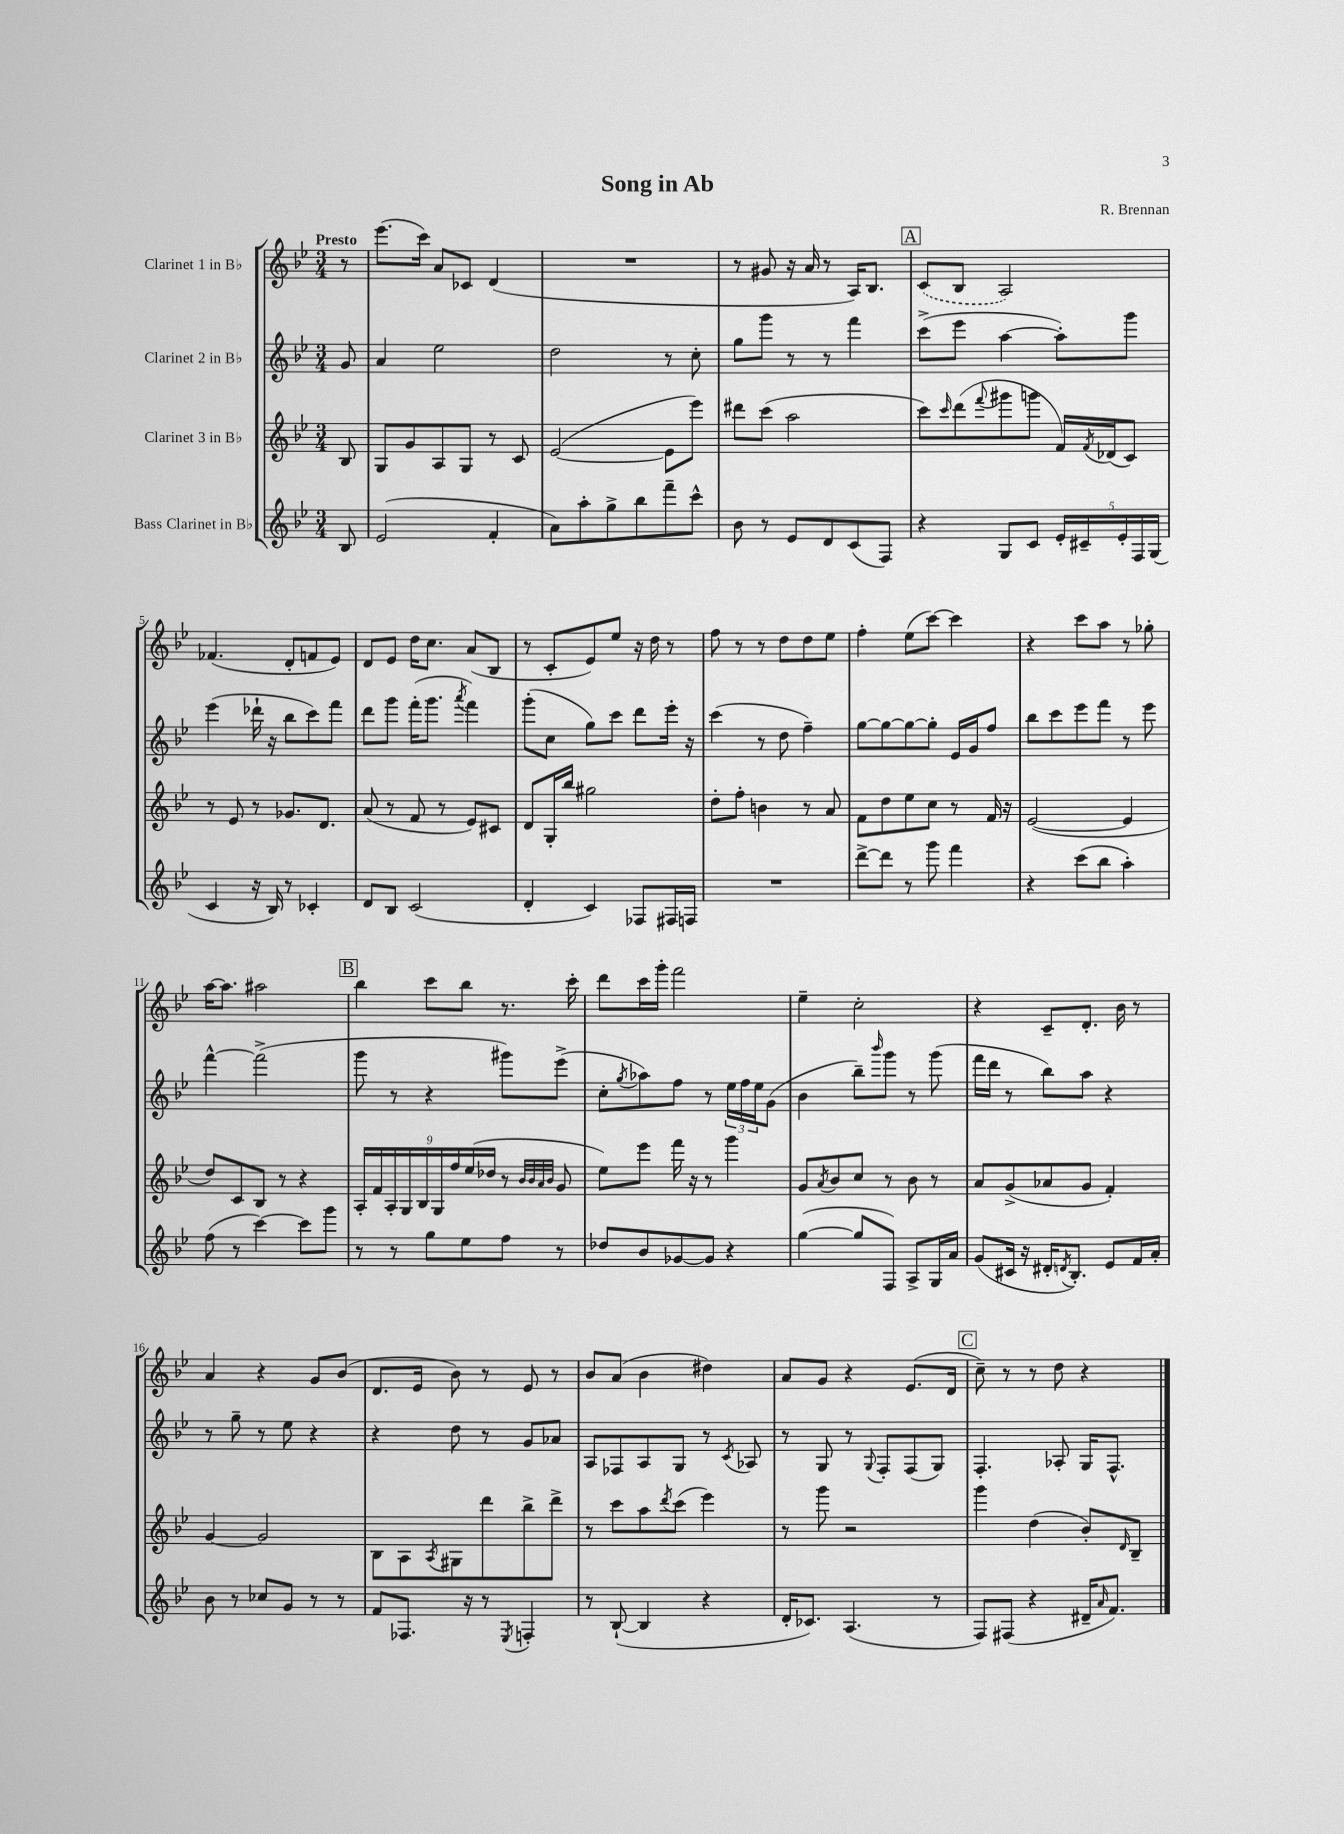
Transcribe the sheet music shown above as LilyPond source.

\header { title = "Song in Ab" composer = "R. Brennan" }
<<
\new StaffGroup <<
\new Staff = "s0" \with { instrumentName = "Clarinet 1 in Bb" } {
    \clef treble \key bes \major \numericTimeSignature \time 3/4 \partial 8 \tempo "Presto"
    r8 |
    ees'''8.( c'''16) a'8 ces'8 d'4( |
    R2. |
    r8 gis'8 r16 a'16 r8 a16) bes8. |
    \mark \markup { \box "A" } \once \slurDashed c'8( bes8 a2) |
    fes'4.( d'8-. f'8 ees'8) |
    d'8 ees'8 d''16 c''8. a'8( bes8 |
    r8 c'8-. ees'8) ees''8 r16 d''16 r8 |
    f''8 r8 r8 d''8 d''8 ees''8 |
    f''4-. ees''8( c'''8~) c'''4 |
    r4 c'''8 a''8 r8 ges''8-. |
    a''16~ a''8. ais''2 |
    \mark \markup { \box "B" } bes''4 c'''8 bes''8 r8. c'''16-. |
    d'''8 c'''16 g'''16-. f'''2 |
    ees''4-- c''2-. |
    r4 c'8-- d'8.-. bes'16 r8 |
    a'4 r4 g'8 bes'8( |
    d'8. ees'16 bes'8) r8 ees'8 r8 |
    bes'8 a'8( bes'4 dis''4) |
    a'8 g'8 r4 ees'8.( d'16 |
    \mark \markup { \box "C" } c''8--) r8 r8 d''8 r4 \bar "|." |
}
\new Staff = "s1" \with { instrumentName = "Clarinet 2 in Bb" } {
    \clef treble \key bes \major \numericTimeSignature \time 3/4 \partial 8
    g'8 |
    a'4 ees''2 |
    d''2 r8 c''8-. |
    g''8 g'''8 r8 r8 f'''4 |
    \mark \markup { \box "A" } c'''8->( ees'''8 a''4~ a''8-.) g'''8 |
    ees'''4( des'''16-! r16 bes''8 c'''8) f'''8 |
    d'''8 g'''8 f'''16-.( g'''8. \acciaccatura { a'''8 } f'''4) |
    g'''8-.( c''8 g''8) c'''8 d'''8 ees'''16-. r16 |
    c'''4( r8 d''8 f''4--) |
    g''8~ g''8~ g''8~ g''8-. ees'16 g'16 f''8 |
    bes''8 c'''8 ees'''8 f'''8 r8 ees'''8 |
    f'''4~-^ f'''2->( |
    \mark \markup { \box "B" } g'''8 r8 r4 gis'''8) ees'''8->( |
    c''8-. \acciaccatura { g''8 } aes''8) f''8 r8 \tuplet 3/2 { ees''16 f''16 ees''16 } g'8( |
    bes'4 bes''8--) \grace { bes'''16 } g'''8 r8 g'''8( |
    f'''16 d'''16 r8 bes''8) a''8 r4 |
    r8 g''8-- r8 ees''8 r4 |
    r4 d''8 r8 g'8 aes'8 |
    a8 fes8 a8 g8 r8 \acciaccatura { c'8 } aes8 |
    r8 g8 r8 \appoggiatura { g8 } f8-. f8( g8) |
    \mark \markup { \box "C" } f4.-. aes8-. g16 f8.-^ \bar "|." |
}
\new Staff = "s2" \with { instrumentName = "Clarinet 3 in Bb" } {
    \clef treble \key bes \major \numericTimeSignature \time 3/4 \partial 8
    bes8 |
    g8 g'8 a8 g8 r8 c'8 |
    ees'2~( ees'8 ees'''8) |
    dis'''8 c'''8( a''2 |
    \mark \markup { \box "A" } c'''8) \grace { c'''16 } d'''8( \appoggiatura { f'''8 } gis'''8 g'''8 f'16) \acciaccatura { f'8 } des'16( c'8) |
    r8 ees'8 r8 ges'8. d'8. |
    a'8( r8 f'8 r8 ees'8) cis'8 |
    d'8 g16-. bes''16 gis''2 |
    d''8-. f''8-. b'4 r8 a'8 |
    f'8 d''8 ees''8 c''8 r8 f'16 r16 |
    ees'2~( ees'4 |
    d''8) c'8 bes8 r8 r4 |
    \mark \markup { \box "B" } \tuplet 9/8 { a16-. f'16 a16-. g16 bes16 g16 f''16 ees''16( des''16 } r8 \grace { bes'32 bes'32 a'32 bes'32 } g'8 |
    ees''8) ees'''8 f'''16 r16 r8 g'''4 |
    g'8 \acciaccatura { a'8 } bes'8 c''8 r8 bes'8 r8 |
    a'8 g'8->( aes'8 g'8 f'4-.) |
    g'4~ g'2 |
    bes8 a8 \acciaccatura { a8 } gis8 d'''8 bes''8-> d'''8-> |
    r8 c'''8 a''8 \acciaccatura { d'''8 } c'''8( ees'''4) |
    r8 g'''8 r2 |
    \mark \markup { \box "C" } g'''4 d''4( bes'8-.) \grace { d'16 } bes8-- \bar "|." |
}
\new Staff = "s3" \with { instrumentName = "Bass Clarinet in Bb" } {
    \clef treble \key bes \major \numericTimeSignature \time 3/4 \partial 8
    bes8 |
    ees'2( f'4-. |
    a'8) a''8-. g''8-> bes''8 f'''8-- c'''8-^ |
    bes'8 r8 ees'8 d'8 c'8( f8) |
    \mark \markup { \box "A" } r4 g8 c'8 \tuplet 5/4 { ees'16-. cis'16-- ees'16-. f16 g16( } |
    c'4 r16 bes16) r8 ces'4-. |
    d'8 bes8 c'2( |
    d'4-. c'4) fes8 fis16 f16 |
    R2. |
    d'''8~-> d'''8 r8 g'''8 f'''4 |
    r4 c'''8( bes''8 a''4-.) |
    f''8( r8 c'''4~) c'''8 g'''8 |
    \mark \markup { \box "B" } r8 r8 g''8 ees''8 f''8 r8 |
    des''8 bes'8 ges'8~ ges'8 r4 |
    g''4~( g''8 f8) a8-> g16 a'16 |
    g'8( cis'16 r16 dis'16-. \acciaccatura { d'8 } bes8.-.) ees'8 f'16 a'16-. |
    bes'8 r8 ces''8 g'8 r8 r8 |
    f'8 fes8. r16 r8 \acciaccatura { ees8 } f4-. |
    r8 bes8~-!( bes4 r4 |
    d'16-. ces'8.) a4.( r8 |
    \mark \markup { \box "C" } f8) fis8( r4 dis'16-- \grace { a'16 } f'8.) \bar "|." |
}
>>
>>
